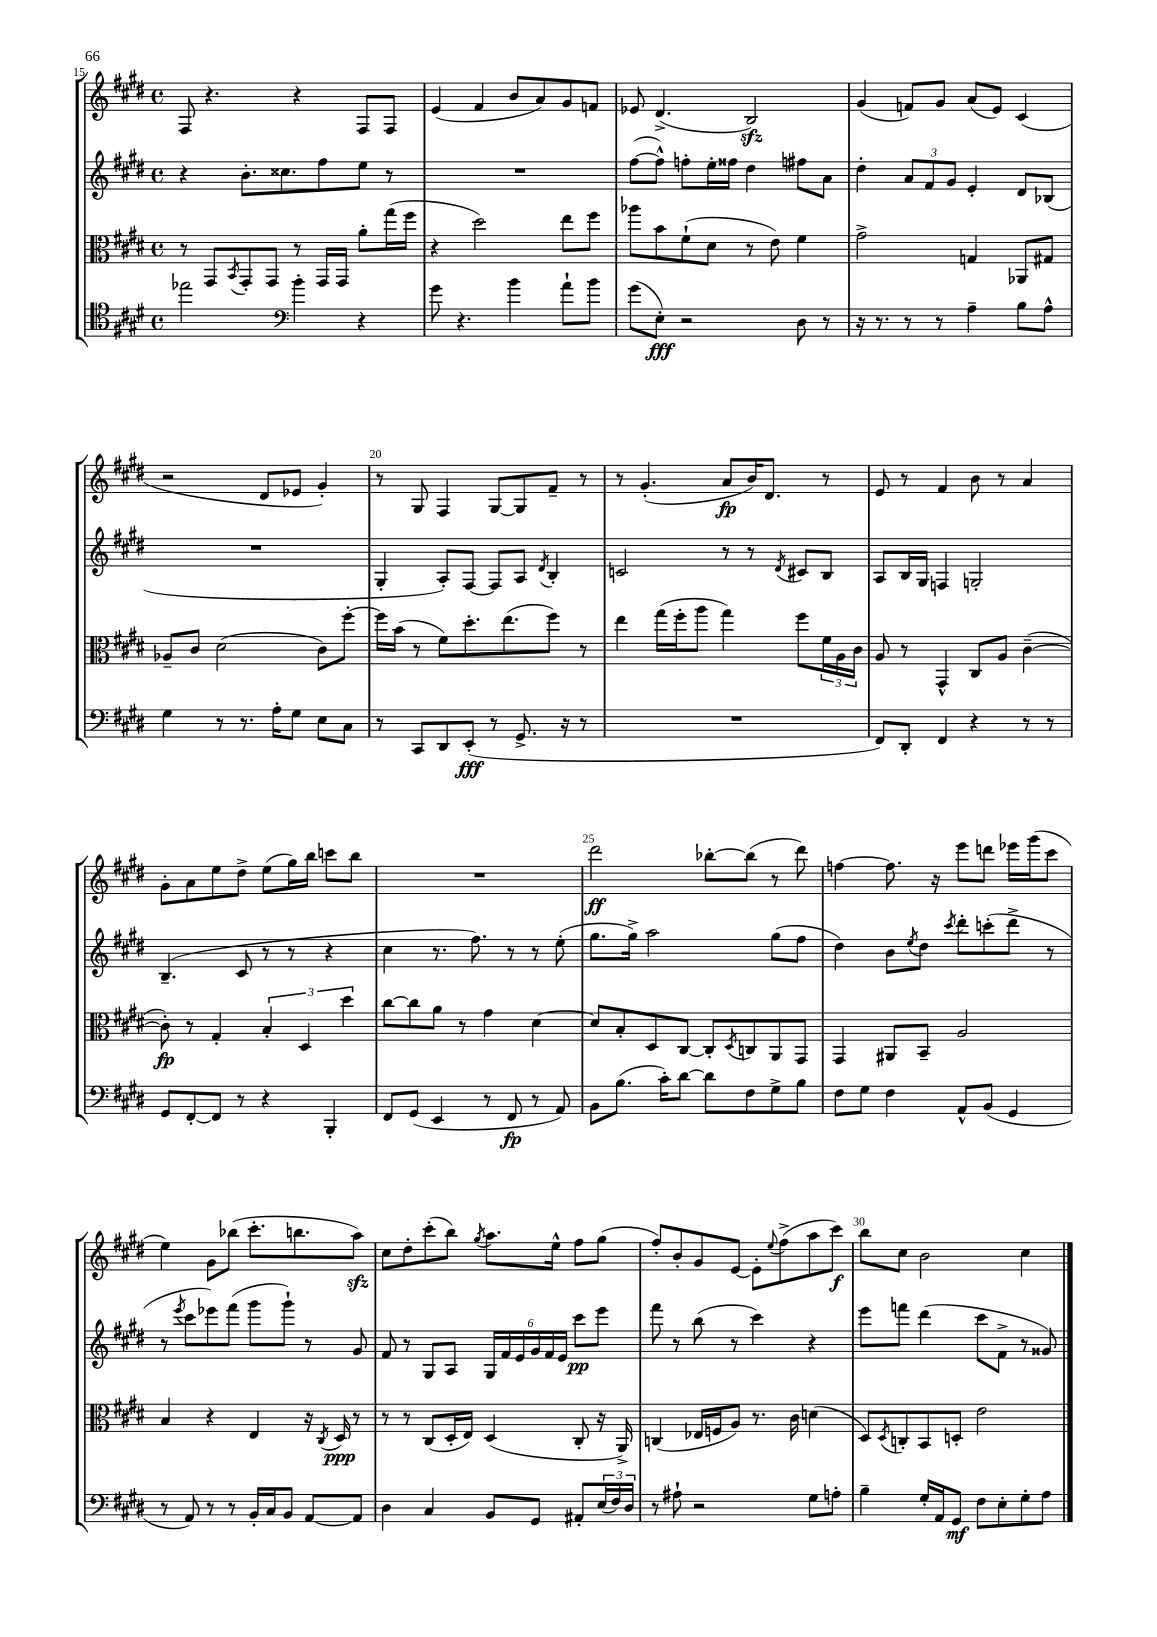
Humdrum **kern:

**kern	**kern	**kern	**kern
*staff4	*staff3	*staff2	*staff1
*clefC4	*clefC3	*clefG2	*clefG2
*k[f#c#g#d#]	*k[f#c#g#d#]	*k[f#c#g#d#]	*k[f#c#g#d#]
*M4/4	*M4/4	*M4/4	*M4/4
*met(c)	*met(c)	*met(c)	*met(c)
2ee-	8r	4r	8F#
.	8GG#	.	4.r
.	8qBB	.	.
.	8GG#'	8.b'	.
.	8GG#	.	.
.	.	8.cc##	.
*clefF4	*	*	*
4b'	8r	.	4r
.	16GG#	8ff#	.
.	16GG#	.	.
4r	8a'	8ee	8F#
.	(16gg#	8r	8F#
.	16ff#	.	.
=	=	=	=
8g#	4r	1r	(4e
4.r	.	.	.
.	2dd#)	.	4f#
4b	.	.	8b
.	.	.	8a)
8a`	8ee	.	8g#
8b	8ff#	.	8f
=	=	=	=
(8g#	8aa-	([8ff#	8e-
8E')	8b	8ff#^^])	(4.d#^
2r	(8f#`	8ff'	.
.	8d#	16ee'	.
.	.	16ff##	.
.	8r	4dd#	2B)
.	8e)	.	.
8D#	4f#	8ff#	.
8r	.	8a	.
=	=	=	=
16r	2g#^	4dd#'	(4g#
8.r	.	.	.
8r	.	12a	8f)
.	.	12f#	.
8r	.	.	8g#
.	.	12g#	.
4A~	4G	4e'	(8a
.	.	.	8e)
8B	8AA-	8d#	(4c#
8A^^	8G#	(8B-	.
=	=	=	=
4G#	8A-~	1r	2r
.	8c#	.	.
8r	(2d#	.	.
8.r	.	.	.
.	.	.	8d#
16A'	.	.	.
8G#	.	.	8e-
8E	8c#)	.	4g#')
8C#	[8ff#'	.	.
=	=	=	=
8r	16ff#]	4G#'	8r
.	(16b	.	.
8CC#	8r	.	8G#
8DD#	8f#)	8A')	4F#
(8EE'	8.dd#'	[8F#	.
8r	.	8F#]	[8G#
.	(8.ee	.	.
8.GG#^	.	8A	8G#]
.	.	8qd#	.
.	8ff#)	4B'	8f#~
16r	.	.	.
8r	8r	.	8r
=	=	=	=
1r	4ee	2c	8r
.	.	.	(4.g#'
.	(16gg#	.	.
.	16ff#'	.	.
.	8aa	.	.
.	4gg#)	8r	8a
.	.	8r	16b)
.	.	.	8.d#
.	.	8qd#	.
.	8ff#	8c#	.
.	24f#	8B	8r
.	24A	.	.
.	24c#	.	.
=	=	=	=
8FF#)	8A	8A	8e
8DD#'	8r	16B	8r
.	.	16G#	.
4FF#	4GG#^^	4F	4f#
4r	8C#	2G'	8b
.	8A	.	8r
8r	([4c#~	.	4a
8r	.	.	.
=	=	=	=
8GG#	8c#'])	(4.B~	8g#'
[8FF#'	8r	.	8a
8FF#]	4G#'	.	8ee
8r	.	8c#	8dd#^
4r	6B'	8r	(8ee
.	.	8r	16gg#)
.	6D#	.	.
.	.	.	16bb
4BBB'	.	4r	8ccc
.	6dd#	.	.
.	.	.	8bb
=	=	=	=
8FF#	[8cc#	4cc#	1r
(8GG#	8cc#]	.	.
4EE	8a	8.r	.
.	8r	.	.
.	.	8.ff#)	.
8r	4g#	.	.
8FF#	.	8r	.
8r	[4d#	8r	.
8AA)	.	(8ee'	.
=	=	=	=
8BB	8d#]	8.gg#	2ddd#
(8.B	8B'	.	.
.	.	16gg#^)	.
.	8D#	2aa	.
16c#')	.	.	.
[8d#	[8C#	.	.
8d#]	8C#']	.	[8bb-'
.	8qD#	.	.
8F#	8C	.	(8bb-]
8G#^	8AA	(8gg#	8r
8B	8GG#	8ff#	8ddd#)
=	=	=	=
8F#	4GG#	4dd#)	[4ff
8G#	.	.	.
4F#	8AA#	8b	8.ff]
.	.	8qee	.
.	8BB~	8dd#	.
.	.	.	16r
.	.	8qccc#	.
8AA^^	2A	8ddd#'	8eee
(8BB	.	(8ccc'	8ddd
4GG#	.	8ddd#^	16eee-
.	.	.	(16ggg#
.	.	8r	8ccc#
=	=	=	=
8r	4B	8r	4ee)
.	.	8qeee	.
8AA)	.	8ccc#	.
8r	4r	8eee-)	8g#
8r	.	(8fff#	(8bb-
16BB'	4E	8ggg#	8.ccc#'
16C#	.	.	.
8BB	.	8ggg#`)	.
.	.	.	8.bb
[8AA	16r	8r	.
.	8qC#	.	.
.	16D#	.	.
8AA]	8r	8g#	8aa)
=	=	=	=
4D#	8r	8f#	8cc#
.	8r	8r	8dd#'
4C#	(8C#	8G#	(8ccc#'
.	16D#'	8A	8bb)
.	16E)	.	.
.	.	.	8qgg#
8BB	(4D#	24G#	8.aa
.	.	24f#	.
.	.	24e	.
8GG#	.	24g#	.
.	.	24f#	.
.	.	.	16ee^^
.	.	24e	.
8AA#'	8C#'	8ccc#	8ff#
(24E	16r	8eee	(8gg#
24F#)	.	.	.
.	16AA^)	.	.
24D#	.	.	.
=	=	=	=
8r	(4C	8fff#	8ff#')
8A#`	.	8r	8b'
2r	16E-	(8bb	8g#
.	16F	.	.
.	8A)	8r	[8e
.	8.r	4ccc#)	8e']
.	.	.	8qqee
.	.	.	(8ff#^
.	16c#	.	.
8G#	(4d	4r	8aa
8A'	.	.	8ccc#)
=	=	=	=
4B~	8D#)	8eee	8bb
.	8qD#	.	.
.	8C'	8fff	8cc#
16G#'	8BB	(4ddd#	2b
16AA	.	.	.
8GG#	8D'	.	.
8F#	2e	8ccc#	.
8E'	.	8f#^	.
8G#'	.	8r	4cc#
8A	.	8g##)	.
==	==	==	==
*-	*-	*-	*-
